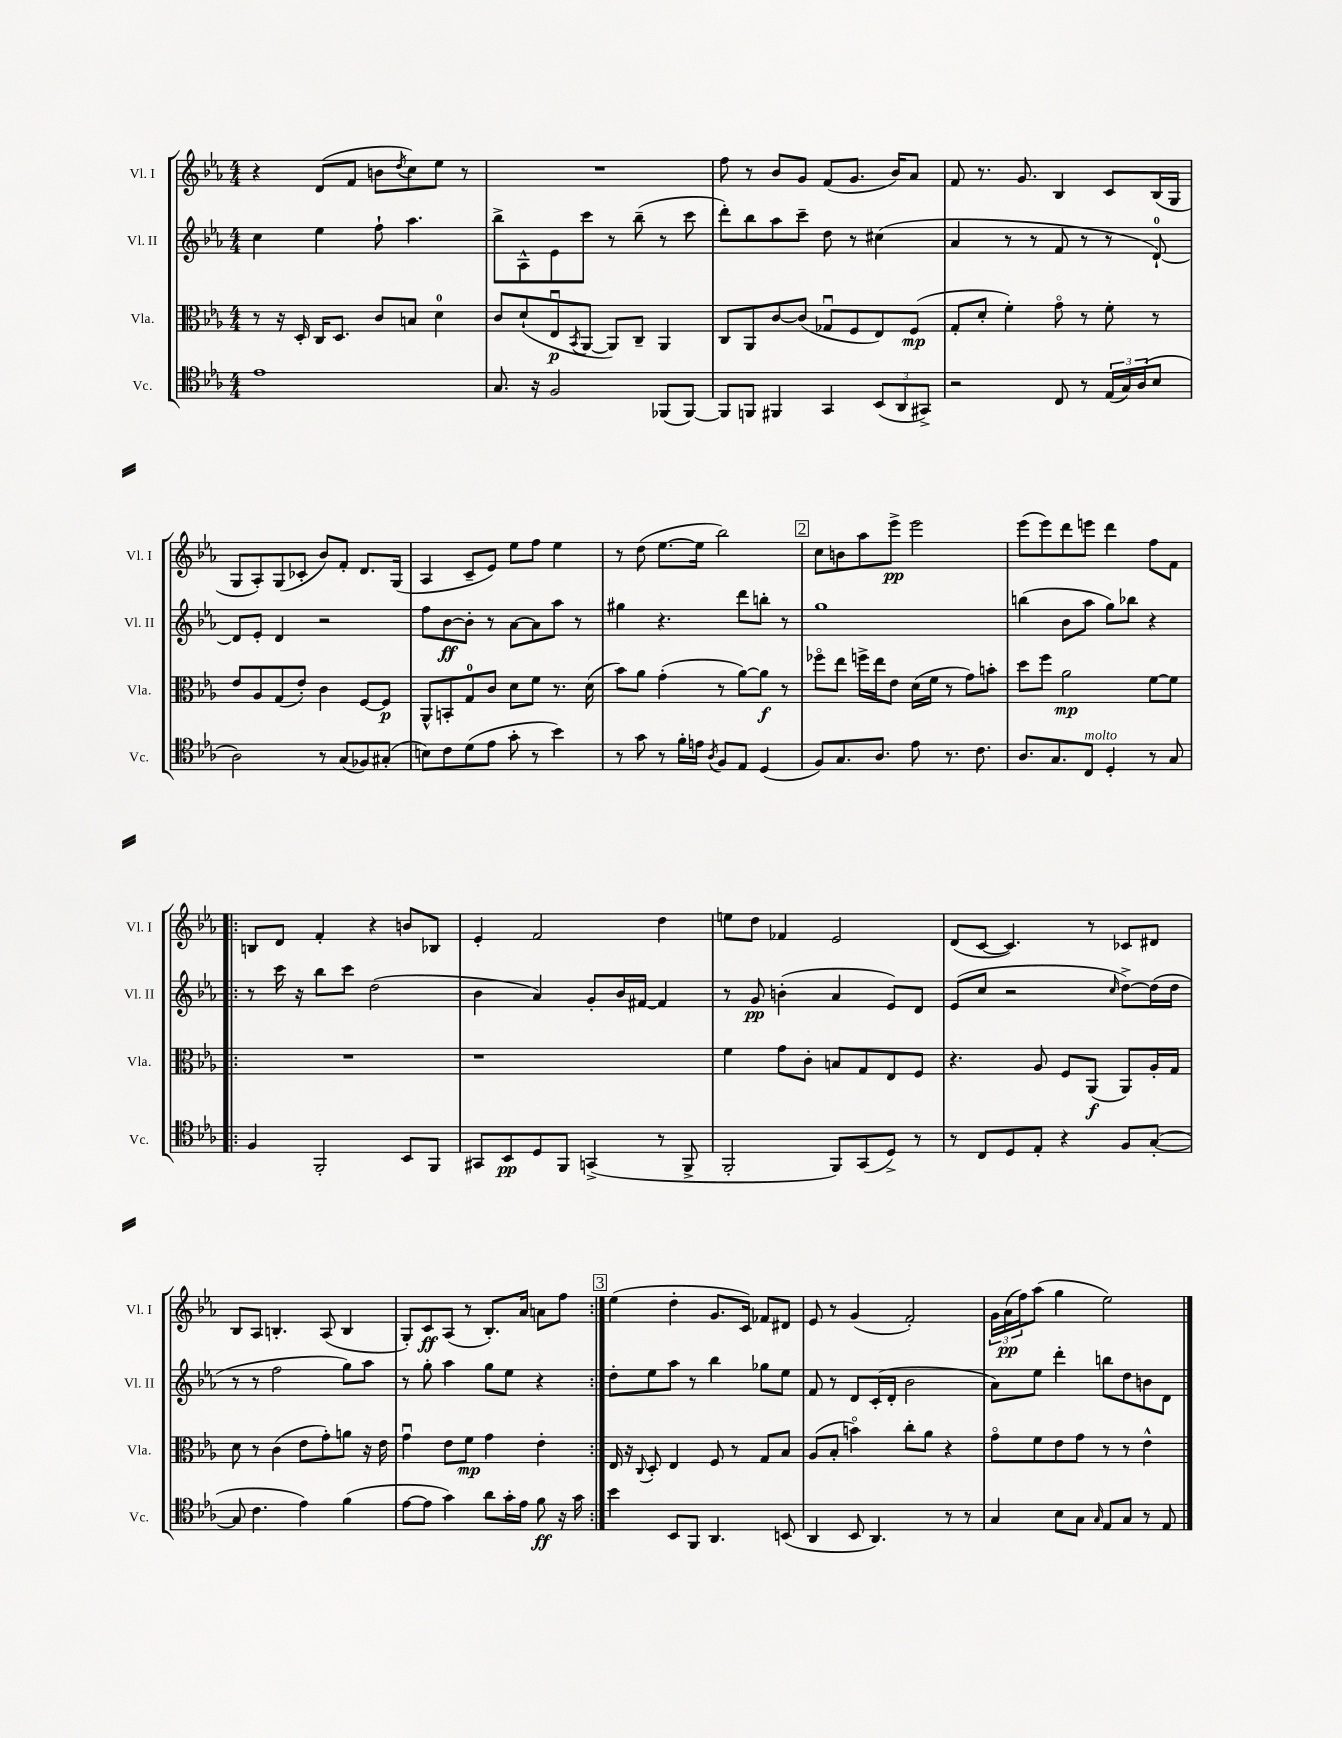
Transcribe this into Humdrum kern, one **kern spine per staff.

**kern	**kern	**kern	**kern
*staff4	*staff3	*staff2	*staff1
*clefC4	*clefC3	*clefG2	*clefG2
*k[b-e-a-]	*k[b-e-a-]	*k[b-e-a-]	*k[b-e-a-]
*M4/4	*M4/4	*M4/4	*M4/4
1e-	8r	4cc\	4r
.	16r	.	.
.	16D'/	.	.
.	16C/LK	4ee-\	(8d/L
.	8.D/J	.	.
.	.	.	8f/J
.	8c/L	8ff`\	8b\L
.	.	.	8qdd/
.	8B/J	4.aa-\	8cc\)
.	4d\	.	8ee-\J
.	.	.	8r
=	=	=	=
8.G/	8c/L	8bb-^\L	1r
.	(8d`/	8A-^^\	.
16r	.	.	.
2F/	8E-u/	8e-\	.
.	8qBB-/	.	.
.	[8AA-/J	8ccc\J	.
.	8AA-/]L)	8r	.
.	8C~/J	(8bb-~\	.
(8FF-/L	4AA-/	8r	.
[8FF-/J)	.	8ccc\	.
=	=	=	=
8FF-/]L	8C/L	8ddd'\L)	8ff\
8FF/J	8AA-/	8bb-\	8r
4FF#/	[8c/	8aa-\	8b-/L
.	(8c/]J	8ccc~\J	8g/J
4GG/	8G-u/L	8dd\	(8f/L
.	8F/	8r	8.g/J
(12BB-/L	8E-/)	(4cc#\	.
.	.	.	16b-/LK)
12AA-/	.	.	.
.	(8F/J	.	8a-/J
12GG#^/J)	.	.	.
=	=	=	=
2r	8G'/L	4a-/	8f/
.	8d'/J	.	8.r
.	4f'\)	8r	.
.	.	.	8.g/
.	.	8r	.
8C/	8go\	8f/	4B-/
8r	8r	8r	.
(24E-/LL	8f'\	8r	8c/L
24G/)	.	.	.
(24A-/J	.	.	.
8B-/J	8r	[8d`/)	(16B-/L
.	.	.	16G/JJ
=	=	=	=
2A-\)	8e-/L	8d/]L	8G/L
.	8A-/	8e-'/J	8A-'/)
.	(8G/	4d/	(8G/
.	8e-'/J)	.	8c-'/J
8r	4c\	2r	8b-/L)
(8G/L	.	.	8f'/J
8F-/)	[8F/L	.	8.d/L
(8G#'/J	8F/]J	.	.
.	.	.	(16G/Jk
=	=	=	=
8B\L)	8AA-^^/L	8ff\L	4A-/
8c\	8BB'/	[8b-\	.
(8d\	8G/	8b-'\]J	8c~/L
8e-\J	8c/J	8r	8e-/J)
8g'\	8d\L	[8a-\L	8ee-\L
8r	8f\J	8a-\]	8ff\J
4b-\)	8.r	8aa-\J	4ee-\
.	.	8r	.
.	(16d\	.	.
=	=	=	=
8r	8b-\L)	4gg#\	8r
8g\	8a-\J	.	(8dd\
8r	(4g'\	4.r	[8.ee-\L
16f'\LL	.	.	.
16e\JJ	.	.	16ee-\]Jk
8qA-/	.	.	.
8F/L	8r	.	2bb-\)
8E-/J	[8a-\L)	8ddd\L	.
(4D/	8a-\]J	8bb'\J	.
.	8r	8r	.
=	=	=	=
8F/L)	8ff-o\L	1gg	8cc\L
8.G/	8ee-\J	.	8b\
.	16ff^\LL	.	8aa-\
8.A-/J	16ee-\J	.	.
.	8e-\J	.	8eee-^\J
8e-\	(16d\LL	.	2eee-\
.	16f\JJ	.	.
8.r	8r	.	.
.	8g\L)	.	.
8.c\	.	.	.
.	8b'\J	.	.
=	=	=	=
8.A-/L	8dd\L	(4bb\	(8eee-\L
.	8ff\J	.	8eee-\)
8.G/	.	.	.
.	2a-\	8b-\L	8ddd\
8C/J	.	8aa-\J	8eee\J
4D'/	.	8gg\L)	4ddd\
.	.	8bb-\J	.
8r	[8f\L	4r	8ff\L
8G/	8f\]J	.	8f\J
=!|:	=!|:	=!|:	=!|:
4F/	1r	8r	8B/L
.	.	16ccc\	8d/J
.	.	16r	.
2FF'/	.	8bb-\L	4f'/
.	.	8ccc\J	.
.	.	(2dd\	4r
8BB-/L	.	.	8b/L
8FF/J	.	.	8B-/J
=	=	=	=
8GG#/L	1r	4b-\	4e-'/
8BB-/	.	.	.
8D/	.	4a-/)	2f/
8FF/J	.	.	.
(4GG^/	.	8g'/L	.
.	.	16b-/L	.
.	.	[16f#/JJ	.
8r	.	4f#/]	4dd\
8FF^/	.	.	.
=	=	=	=
2FF'/	4f\	8r	8ee\L
.	.	8g/	8dd\J
.	8g\L	(4b'\	4f-/
.	8c'\J	.	.
8FF/L)	8B/L	4a-/	2e-/
(8GG/	8G/	.	.
8D^/J)	8E-/	8e-/L)	.
8r	8F/J	8d/J	.
=	=	=	=
8r	4.r	(8e-/L	(8d/L
8C/L	.	8cc/J	[8c/J
8D/	.	2r	4.c/])
8E-'/J	8A-/	.	.
4r	8F/L	.	.
.	(8AA-/J	.	8r
.	.	16qqcc/	.
8F/L	8AA-/L)	[8dd^\L)	8c-/L
([8G'/J	16A-'/L	(16dd\]L	8d#/J
.	16G/JJ	16dd\JJ	.
=	=	=	=
8G/]	8d\	8r	8B-/L
4.c\	8r	8r	8A-/J
.	(4c\	2ff\	4.B'/
4e-\)	8e-\L	.	.
.	8g'\)	.	(8A-/
(4f\	8a\J	8gg\L)	4B/
.	16r	8aa-\J	.
.	16e-\	.	.
=	=	=	=
[8e-\L	4gu\	8r	8G'/L)
8e-\]J	.	8gg'\	8c/
4g\)	8e-\L	4aa-\	(8A-/J
.	8f\J	.	8r
8a-\L	4g\	8gg\L	8.B-'/L)
16g'\L	.	8ee-\J	.
16e-\JJ	.	.	16a-/Jk
8f\	4e-'\	4r	8a\L
16r	.	.	8ff\J
16g\	.	.	.
=:|!	=:|!	=:|!	=:|!
4b-\	16E-/	8dd'\L	(4ee-\
.	16r	.	.
.	8qqC/	.	.
.	8D'/	8ee-\	.
8BB-/L	4E-/	8aa-\J	4dd'\
8FF/J	.	8r	.
4.AA-/	8F/	4bb-\	8.g/L
.	8r	.	.
.	.	.	16c/Jk)
.	8G/L	8gg-\L	8f-/L
(8BB/	8B-/J	8ee-\J	8d#/J
=	=	=	=
4AA-/	(8A-/L	8f/	8e-/
.	8B-'/J	8r	8r
8BB-/	4bo\)	8d/L	(4g/
4.AA-/)	.	(16c'/L	.
.	.	16d'/JJ	.
.	8cc'\L	2b-\	2f'/)
.	8a-\J	.	.
8r	4r	.	.
8r	.	.	.
=	=	=	=
4G/	8go\L	8a-\L)	24g\LL
.	.	.	(24a-\
.	.	.	24ff\J)
.	8f\	8ee-\J	(8aa-\J
8B-\L	8e-\	4ddd'\	4gg\
8G\J	8g\J	.	.
16qqG/	.	.	.
8E-/L	8r	8bb\L	2ee-\)
8G/J	8r	8dd\	.
8r	4e-^^\	8b\	.
8E-/	.	8d\J	.
==	==	==	==
*-	*-	*-	*-
